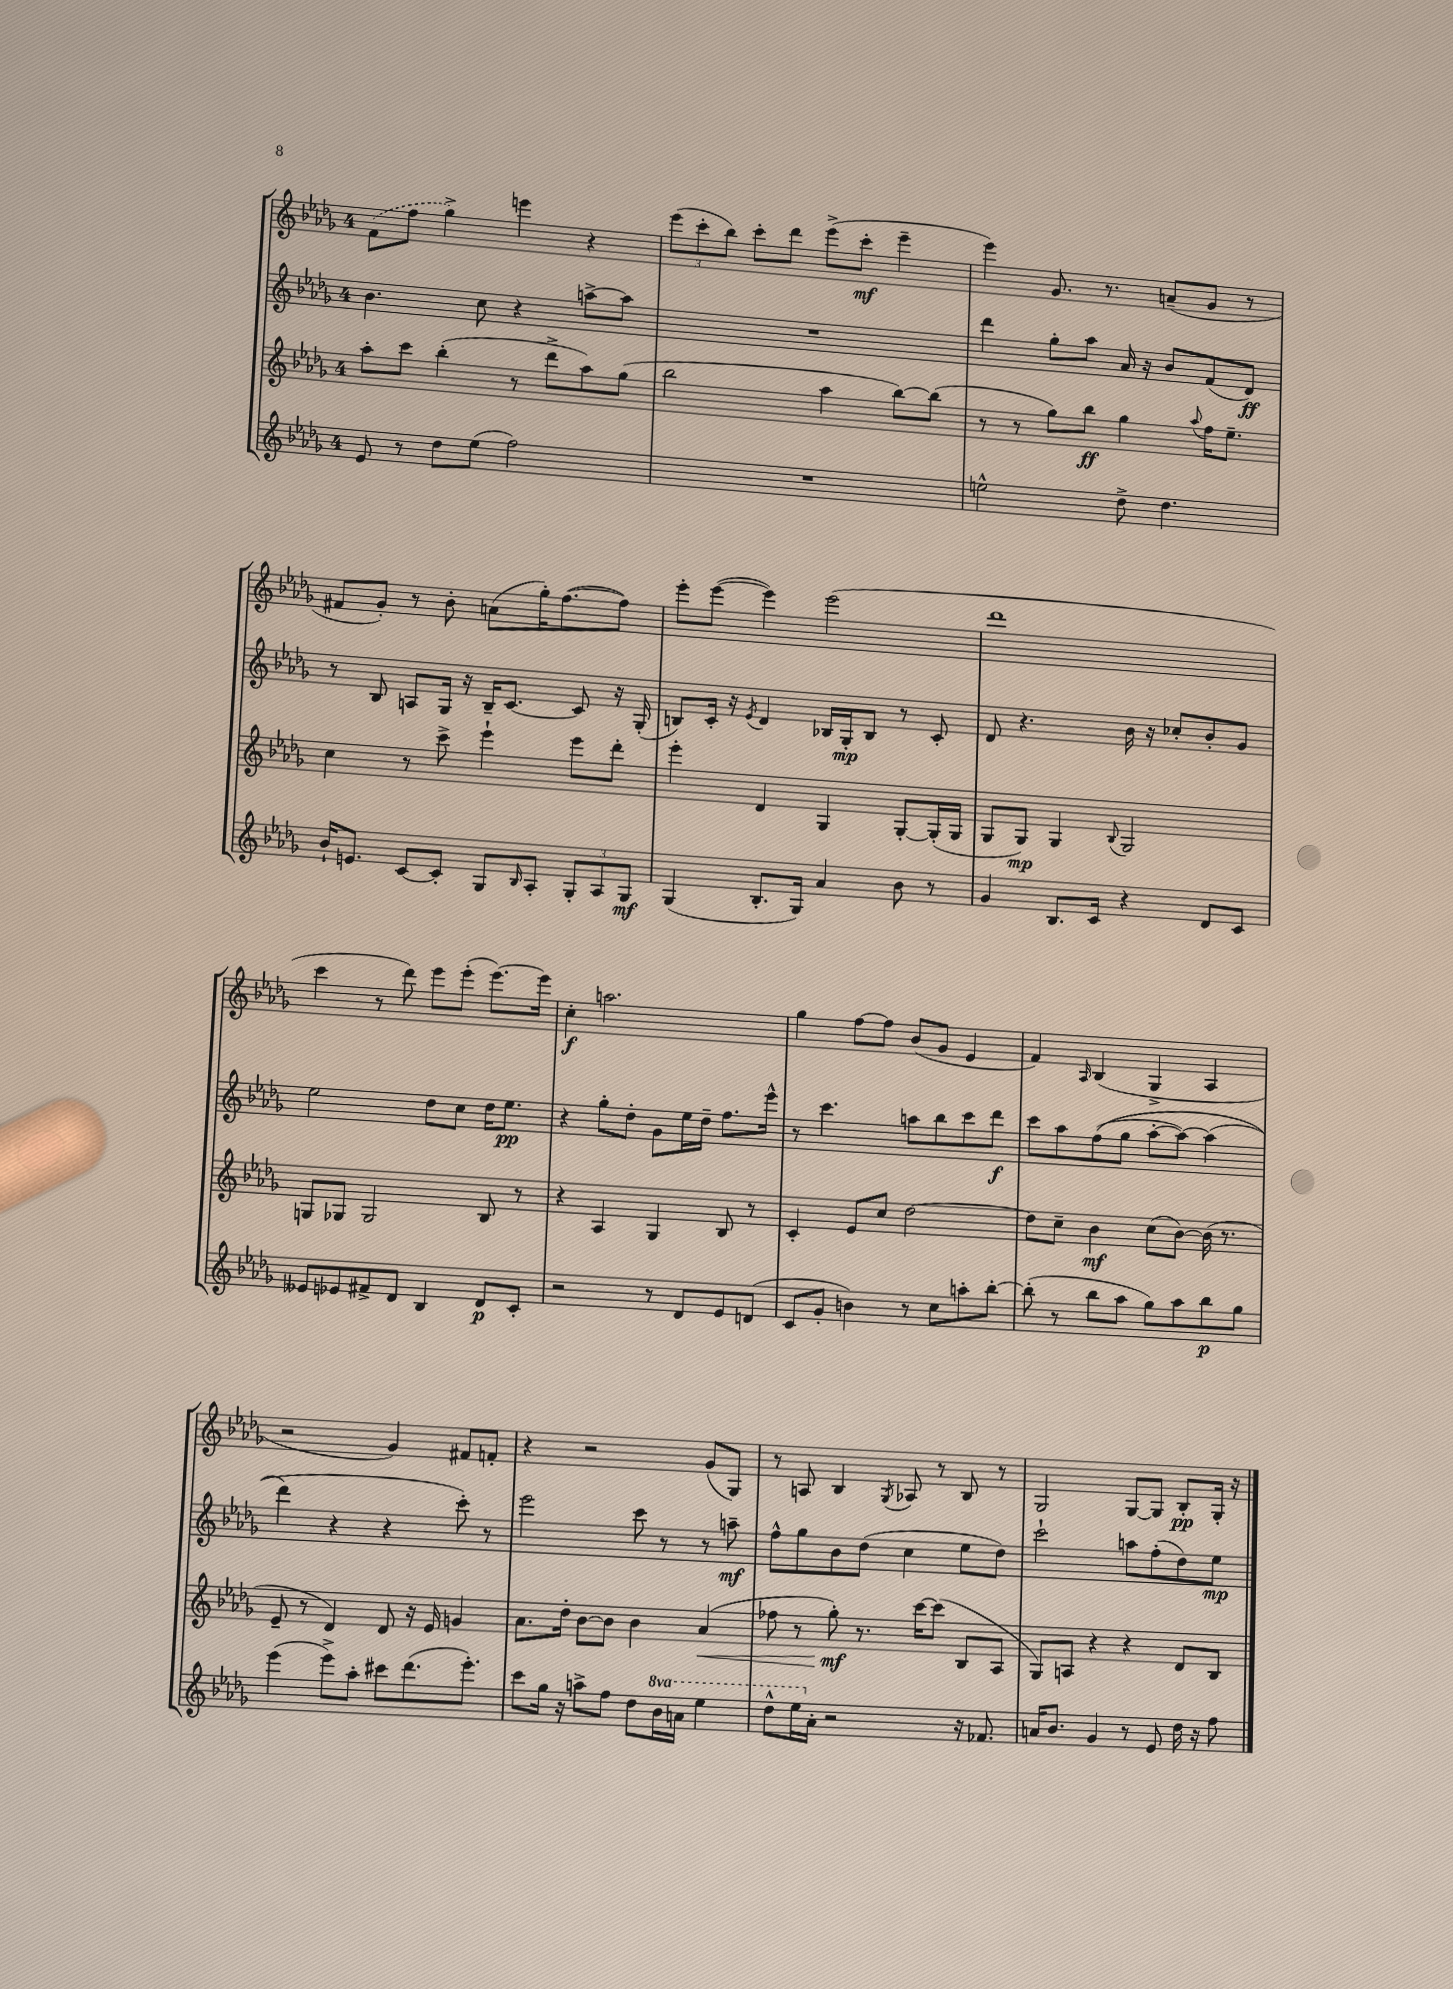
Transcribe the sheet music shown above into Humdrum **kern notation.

**kern	**kern	**kern	**kern
*staff4	*staff3	*staff2	*staff1
*clefG2	*clefG2	*clefG2	*clefG2
*k[b-e-a-d-g-]	*k[b-e-a-d-g-]	*k[b-e-a-d-g-]	*k[b-e-a-d-g-]
*M4/4	*M4/4	*M4/4	*M4/4
8e-	8aa-'	4.b-	(8f
8r	8ccc	.	8ff
8dd-	(4bb-'	.	4gg-^)
(8ee-	.	8cc	.
2ff)	8r	4r	4eee
.	8ddd-^	.	.
.	8aa-)	[8aa^	4r
.	(8gg-	8aa]	.
=	=	=	=
1r	2bb-	1r	(12eee-
.	.	.	12ccc'
.	.	.	12bb-)
.	.	.	8ccc'
.	.	.	8ddd-
.	4aa-	.	(8eee-^
.	.	.	8ccc'
.	[8bb-)	.	4eee-~
.	(8bb-]	.	.
=	=	=	=
2ee^^	8r	4ddd-	4eee-)
.	8r	.	.
.	8gg-)	8gg-'	8.g-
.	8bb-	8aa-	.
.	.	.	8.r
8dd-^	4gg-	16a-	.
.	.	16r	.
4.dd-	.	8b-	(8a~
.	8qqaa-	.	.
.	16ff	(8f	8g-
.	8.ee-~	.	.
.	.	8d-)	8r
=	=	=	=
16b-`	4cc	8r	8f#
8.e	.	.	.
.	.	8B-	8g-')
[8c	8r	8A	8r
8c']	8ccc^	16G-	8b-'
.	.	16r	.
8G-	4eee-`	16B-~	(8a
.	.	[8.c	.
16qqB-	.	.	.
8A-'	.	.	16gg-')
.	.	.	([8.ff
12G-'	8eee-	8c]	.
12A-	.	.	.
.	8ddd-'	16r	8ff])
12G-	.	.	.
.	.	(16G-'	.
=	=	=	=
(4G-	4eee-'	8B)	8eee-'
.	.	16c'	([8eee-
.	.	16r	.
.	.	8qe-	.
8.B-'	4d-	4d-	4eee-])
16G-)	.	.	.
4a-	4G-	16B-	(2eee-
.	.	16G-'	.
.	.	8B-	.
8b-	[8G-'	8r	.
8r	(16G-']	8c'	.
.	16G-	.	.
=	=	=	=
4g-	8G-	8d-	1ddd-
.	8G-)	4.r	.
8.B-	4G-	.	.
16c	.	.	.
.	8qqB-	.	.
4r	2G-	16b-	.
.	.	16r	.
.	.	8cc-'	.
8d-	.	8b-'	.
8c	.	8g-	.
=	=	=	=
8e--	8G	2ee-	4ccc
8e-	8G-	.	.
8f#^	2G-	.	8r
8d-	.	.	8ddd-)
4B-	.	8dd-	8eee-
.	.	8cc	(8eee-'
8d-	8B-	16dd-	[8.eee-)
.	.	8.ee-	.
8c'	8r	.	.
.	.	.	16eee-]
=	=	=	=
2r	4r	4r	4cc'
.	4A-	8gg-'	2.aa
.	.	8dd-'	.
8r	4G-	8g-	.
8d-	.	16ee-	.
.	.	16dd-~	.
8e-	8B-	8.ff	.
(8d	8r	.	.
.	.	16eee-^^	.
=	=	=	=
8c	4c'	8r	4gg-
8g-'	.	4.ccc	.
4b)	8e-	.	[8ff
.	8cc	.	8ff]
8r	[2dd-	8aa	(8b-
8cc	.	8bb-	8g-
8aa'	.	8ccc	4e-
[8bb-'	.	8ddd-	.
=	=	=	=
(8bb-']	8dd-]	8ccc	4f)
8r	8cc~	8aa-	.
.	.	.	16qqA-
8bb-	4b-	&((8ff	(4B-
8aa-	.	8gg-	.
8gg-)	(8cc	[8aa-'	4G-^
8aa-	[8b-)	8aa-_)	.
8bb-	(16b-]	(4aa-]	4A-
.	8.r	.	.
8gg-	.	.	.
=	=	=	=
(4eee-	8e-~	4ddd-&)	2r
.	8r	.	.
8eee-^)	4d-)	4r	.
8aa-'	.	.	.
8ccc#	8d-	4r	4g-)
(8.ddd-	16r	.	.
.	16e-	.	.
.	4g	8ccc')	8f#
8.eee-')	.	.	.
.	.	8r	8f'
=	=	=	=
8ccc	8.a-	2eee-	4r
16gg-	.	.	.
16r	16dd-'	.	.
8aa^	[8b-	.	2r
8ff	8b-]	.	.
8dd-	4b-	8ccc	.
16bb-	.	8r	.
16aa	.	.	.
4eee-	(4a-	8r	(8g-
.	.	8aa~	8G-)
=	=	=	=
8ddd-^^	8ff-	8ff^^	8r
16eee-	8r	8gg-	8A
16a-'	.	.	.
2r	8gg-')	8b-	4B-
.	8.r	(8dd-	.
.	.	.	8qG-
.	.	4cc	8A-
.	[16ccc	.	.
.	(8ccc]	.	8r
16r	8B-	8ee-	8B-
8.f-	.	.	.
.	8A-	8dd-)	8r
=	=	=	=
16a	8G-)	2ccc`	2G-
8.b-	.	.	.
.	8A	.	.
4g-	4r	.	.
8r	4r	8aa	[8G-
8e-	.	(8ff'	8G-]
16dd-	8d-	8dd-)	8B-'
16r	.	.	.
8ff	8B-	8ee-	16G-'
.	.	.	16r
==	==	==	==
*-	*-	*-	*-
